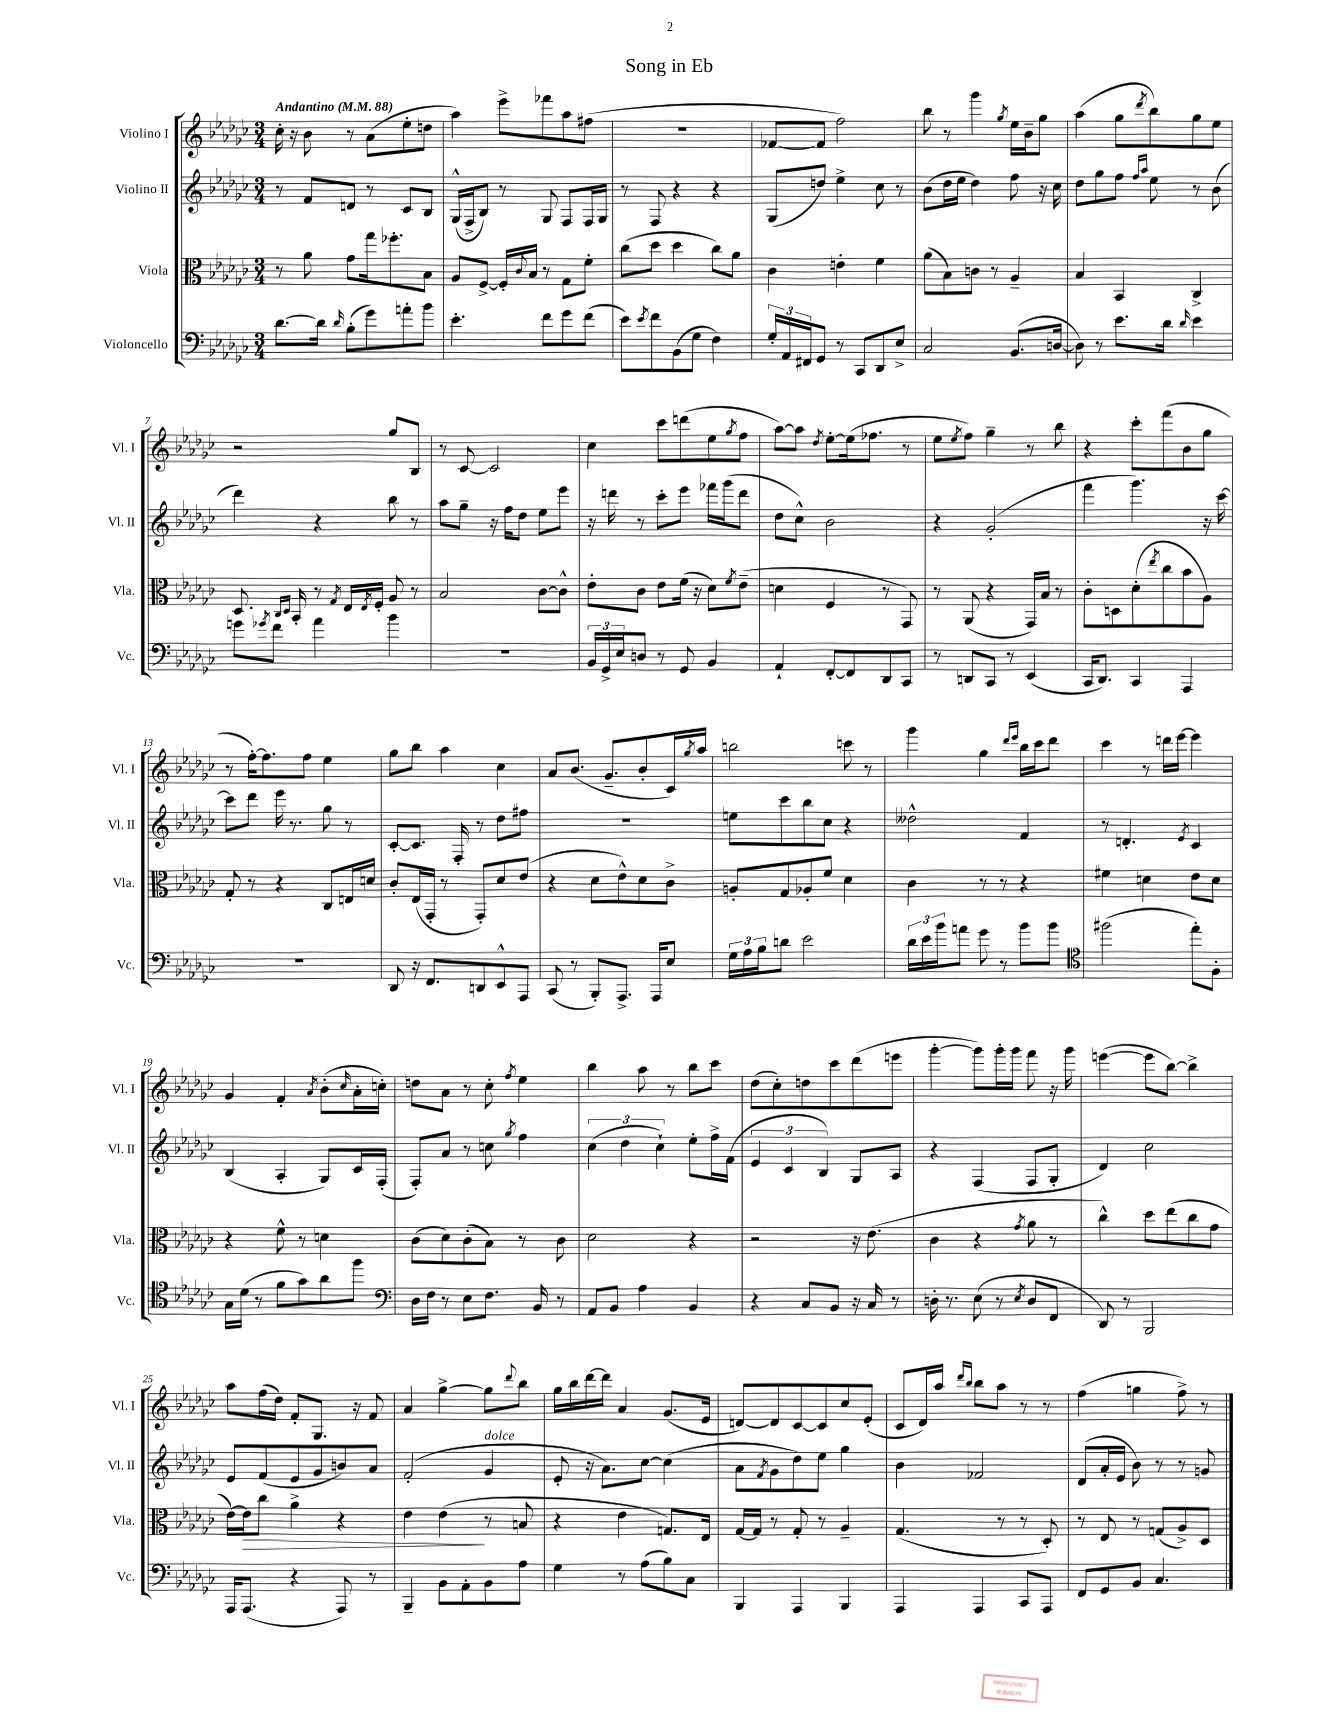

**kern	**kern	**kern	**kern
*staff4	*staff3	*staff2	*staff1
*clefF4	*clefC3	*clefG2	*clefG2
*k[b-e-a-d-g-c-]	*k[b-e-a-d-g-c-]	*k[b-e-a-d-g-c-]	*k[b-e-a-d-g-c-]
*M3/4	*M3/4	*M3/4	*M3/4
*MM88	*MM88	*MM88	*MM88
[8.d-\L	8r	8r	16cc-'\
.	.	.	16r
.	8a-\	8f/L	8b-\
16d-\]Jk	.	.	.
16qqd-/	.	.	.
(8B-'\L	8g-\L	8d/J	8r
8g-\)	16gg-\k	8r	(8a-\L
.	8.ff-'\	.	.
8a'\	.	8c-/L	8ee-'\
8b-\J	8B-\J	8B-/J	8dd\J
=	=	=	=
4.e-'\	8A-/L	(16G-^^/LL	4aa-\)
.	.	16F^/J	.
.	[8F^/J	8B-/J)	.
.	16F'/]LL	8r	8eee-^\L
.	8qqc-/	.	.
.	16B-/JJ	.	.
8f\L	8r	8G-/	8fff-\
8g-\	8G-\L	8F/L	8aa-\
(8f\J	8f'\J	16F/L	(8ff#\J
.	.	16G-/JJ	.
=	=	=	=
8e-\L)	(8cc-\L	8r	2.r
8qe-/	.	.	.
8f\	8dd-\J	8F/	.
(8BB-\	4dd-\	4r	.
8G-\J	.	.	.
4F\)	8cc-\L)	4r	.
.	8a-\J	.	.
=	=	=	=
24G-'/LL	4c-\	(8G-/L	[8f-/L
24AA-/	.	.	.
24FF#/J	.	.	.
8GG-/J	.	8dd/J)	8f-/]J
8r	4e'\	4ee-^\	2ff\)
8CC-/L	.	.	.
8DD-/	4f\	8cc-\	.
8E-^/J	.	8r	.
=	=	=	=
2C-/	(8a-\L	(8b-\L	8bb-\
.	8B-\)	16dd-\L	8r
.	.	16ee-\JJ	.
.	8c\J	4dd-\)	4ggg-\
.	8r	.	.
.	.	.	8qgg-/
(8.BB-/L	4A-~/	8ff\	16ee-\LL
.	.	.	16b-~\J
.	.	16r	8gg-\J
[16D/Jk	.	16cc-\	.
=	=	=	=
8D\])	4B-/	8dd-\L	(4aa-\
8r	.	8gg-\	.
8.e-\L	4BB-/	8ff\J	8gg-\L
.	.	16qqff/LL	.
.	.	16qqaa-/JJ	8qddd-/
.	.	8ee-\	8bb-\)
16d-\Jk	.	.	.
16qqd-/	.	.	.
4e-\	4C-^/	8r	8gg-\
.	.	(8b-\	8ee-\J
=	=	=	=
8g\L	8.D-/	4ddd-\)	2r
8qg-/	.	.	.
8f\J	.	.	.
.	16qqC-/LL	.	.
.	16qqD-/JJ	.	.
.	16BB-'/	.	.
4a-\	8r	4r	.
.	8qG-/	.	.
.	16E-/LL	.	.
.	8qE-/	.	.
.	16F'/JJ	.	.
4b-\	8A-/	8bb-\	8gg-/L
.	8r	8r	8B-/J
=	=	=	=
2.r	2B-/	8aa-\L	8r
.	.	8gg-~\J	[8c-/
.	.	16r	2c-/]
.	.	16ff\LK	.
.	.	8dd-\J	.
.	[8c-\L	8ee-\L	.
.	8c-^^\]J	8eee-\J	.
=	=	=	=
24BB-/LL	8e-'\L	16r	4cc-\
24GG-^/	.	.	.
.	.	16ddd\	.
24E-/J	.	.	.
8D/J	8c-\J	8r	.
8r	8e-\L	8ccc-'\L	8ccc-\L
8GG-/	(16f\Jk	8eee-\J	(8ddd\
.	16r	.	.
4BB-/	8d-\L)	16fff-\LL	8ee-\
.	.	(16ggg-\J	.
.	8qf/	.	8qgg-/
.	(8e-~\J	8ddd\J	8ff\J
=	=	=	=
4AA-`/	4d\	8dd-\L	[8aa-\L)
.	.	8cc-^^\J)	8aa-\]J
.	.	.	8qdd-/
[8FF'/L	4F/	2b-\	[8ee-'\L
8FF/]	.	.	(16ee-\]k
.	.	.	8.ff-\J
8DD-/	8r	.	.
8CC-/J	8GG-/)	.	8r
=	=	=	=
8r	8r	4r	8ee-\L
.	.	.	8qee-/
8DD/L	(8AA-/	.	8ff\J)
8CC-/J	4r	(2g-'/	4gg-~\
8r	.	.	.
(4EE-/	16GG-/LL)	.	8r
.	16B-/JJ	.	.
.	8r	.	8bb-\
=	=	=	=
16CC-/LK	8c-'\L	4fff\	4r
8.DD-/J)	.	.	.
.	8D\	.	.
4CC-/	(8d-'\	4.ggg-\)	8ccc-'\L
.	8qee-/	.	.
.	8cc-\	.	(8fff\
4AAA-/	8b-\	.	8b-\
.	8A-\J)	16r	8gg-\J
.	.	[16ccc-\	.
=	=	=	=
2.r	8G-'/	8ccc-\]L	8r
.	8r	8ddd-\J	[16ff'\LK)
.	.	.	8.ff\]
.	4r	16eee-\	.
.	.	8.r	.
.	.	.	8ff\J
.	8C-/L	8gg-\	4ee-\
.	16E/L	8r	.
.	16d/JJ	.	.
=	=	=	=
8DD-/	8c-'/L	[8c-'/L	8gg-\L
16r	(16E-/L	8.c-/]J	8bb-\J
8.FF/L	16GG-'/JJ	.	.
.	8r	.	4aa-\
.	.	16F'/	.
8DD/	8GG-'/L)	8r	.
8EE-^^/	8d-/	8dd-\L	4cc-\
8AAA-/J	(8e-/J	8ff#\J	.
=	=	=	=
(8CC-/	4r	2.r	8a-/L
8r	.	.	(8.b-/J
8BBB-'/L)	8d-\L	.	.
.	.	.	8.g-~/L
8.AAA-^/J	8e-^^\)	.	.
.	8d-\	.	8b-'/
16AAA-/LK	.	.	.
8E-/J	8c-^\J	.	16c-/L)
.	.	.	8qgg-/
.	.	.	16aa-/JJ
=	=	=	=
24G-\LL	8A'/L	8ee\L	2bb\
24A-\	.	.	.
24B-\J	.	.	.
8d\J	8G-/	8ccc-\	.
2e-\	8A-'/	8bb-\	.
.	8f/J	8cc-\J	.
.	4d-\	4r	8ccc\
.	.	.	8r
=	=	=	=
24d-\LL	4c-\	2dd--^^\	4ggg-\
24e-\	.	.	.
24b-\J	.	.	.
8a\J	.	.	.
8g-\	8r	.	4gg-\
8r	8r	.	.
.	.	.	16qqddd-/LL
.	.	.	16qqeee-/JJ
8b-\L	4r	4f/	16bb-\LL
.	.	.	16ccc-\J
8b-\J	.	.	8ddd-\J
=	=	=	=
*clefC4	*	*	*
(2ff#\	4f#\	8r	4ccc-\
.	.	4.d'/	.
.	4d\	.	8r
.	.	.	16ddd\LL
.	.	.	[16eee-\JJ
.	.	8qe-/	.
8ee-'\L)	8e-\L	4c-/	4eee-\]
8F'\J	8d\J	.	.
=	=	=	=
16G-\LL	4r	(4B-/	4g-/
(16d-\JJ	.	.	.
8r	.	.	.
8f\L	8f^^\	4A-'/	4f'/
8g-\)	8r	.	.
.	.	.	8qa-/
8a-\	4d\	8G-/L)	(8b-'\L
.	.	.	16qqcc-/
8ff\J	.	16c-/L	16a-'\L
.	.	(16F'/JJ	16cc'\JJ)
=	=	=	=
*clefF4	*	*	*
16D-\LL	(8c-\L	8F'/L)	8dd\L
16F\JJ	.	.	.
8r	8d-\)	8a-/J	8a-\J
8E-\L	(8c-'\	8r	8r
8.F\J	8B-\J)	8cc\	8cc-'\
.	.	8qgg-/	8qff/
.	8r	4ff\	4ee-\
16BB-/	.	.	.
8r	8c-\	.	.
=	=	=	=
8AA-/L	2d-\	(6cc-\	4bb-\
8BB-/J	.	.	.
.	.	6dd-\	.
4A-\	.	.	8aa-\
.	.	6cc-`\)	.
.	.	.	8r
4BB-/	4r	8ee-'\L	8bb-\L
.	.	16ff^\L	8ccc-\J
.	.	(16f\JJ	.
=	=	=	=
4r	2r	6e-/	(8dd-\L
.	.	.	8cc-'\)
.	.	6c-/	.
8C-/L	.	.	8dd\
.	.	6B-/)	.
8BB-/J	.	.	8ccc-\
16r	16r	8G-/L	(8ddd-\
16C-/	(8.e-\	.	.
8r	.	8A-/J	8eee\J
=	=	=	=
16D'\	4c-\	4r	[4ggg-'\
8.r	.	.	.
(8E-\	4r	(4F/	8ggg-\]L)
8r	.	.	16ggg-'\L
.	.	.	16ggg-\JJ
8qE-/	8qg-/	.	.
8D/L	8a-\	8F/L	8fff\
8FF/J	8r	8G-'/J	16r
.	.	.	16ggg-\
=	=	=	=
8DD-/)	4cc-^^\)	4d-/)	([4eee\
8r	.	.	.
2BBB-/	8dd-\L	2cc-\	8eee\]L
.	(8ee-\	.	[8bb-\J)
.	8cc-\	.	4bb-^\]
.	8g-\J	.	.
=	=	=	=
16AAA-/LK	[16e-\LL)	8e-/L	8aa-\L
(8.AAA-/J	16e-\]J	.	.
.	8cc-\J	(8f/	(16ff\L
.	.	.	16dd-\JJ)
4r	4a-^\	8e-/	8f'/L
.	.	8g-/	8.G-/J
8AAA-/)	4r	8b/)	.
.	.	.	16r
8r	.	8a-/J	8f/
=	=	=	=
4BBB-~/	4e-\	(2f'/	4a-/
8BB-\L	(4e-\	.	[4gg-^\
8AA-'\	.	.	.
8BB-\	8r	4g-/	8gg-\]L
.	.	.	8qqddd-/
8A-\J	8B/	.	8bb-\J
=	=	=	=
4G-\	4r	8e-'/	16gg-\LL
.	.	.	16bb-\
.	.	16r	[16ddd-\
.	.	8.a-\L)	16ddd-\]JJ
8r	4e-\	.	4a-/
(8A-\L	.	[8cc-\J	.
8B-\)	8.G/L)	(4cc-\]	(8.g-/L
8C-\J	.	.	.
.	16E-/Jk	.	16e-/Jk
=	=	=	=
4BBB-/	[16G-/LL	8a-\L	[8d/L)
.	16G-/]JJ	.	.
.	.	8qf/	.
.	8r	8g-\	8d/]
4AAA-/	8G-'/	8dd-\)	[8c-/
.	8r	8ee-\J	8c-/]
4BBB-/	4A-~/	4gg-\	8cc-/
.	.	.	(8e-'/J
=	=	=	=
4AAA-/	(4.G-/	4b-\	8c-/L
.	.	.	16d-/L)
.	.	.	16aa-/JJ
.	.	.	16qqddd-/LL
.	.	.	16qqbb-/JJ
4AAA-/	.	2f-/	8bb-\L
.	8r	.	8aa-\J
8CC-/L	8r	.	8r
8AAA-/J	8D-'/)	.	8r
=	=	=	=
8FF/L	8r	(8d-/L	(4ff\
8GG-/	8E-/	16a-'/L	.
.	.	16e-/JJ	.
8BB-/J	8r	8b-\)	4gg\
4.C-/	(8G/L	8r	.
.	8A-^/)	8r	8ff^\)
.	8D-/J	8g/	8r
==	==	==	==
*-	*-	*-	*-
